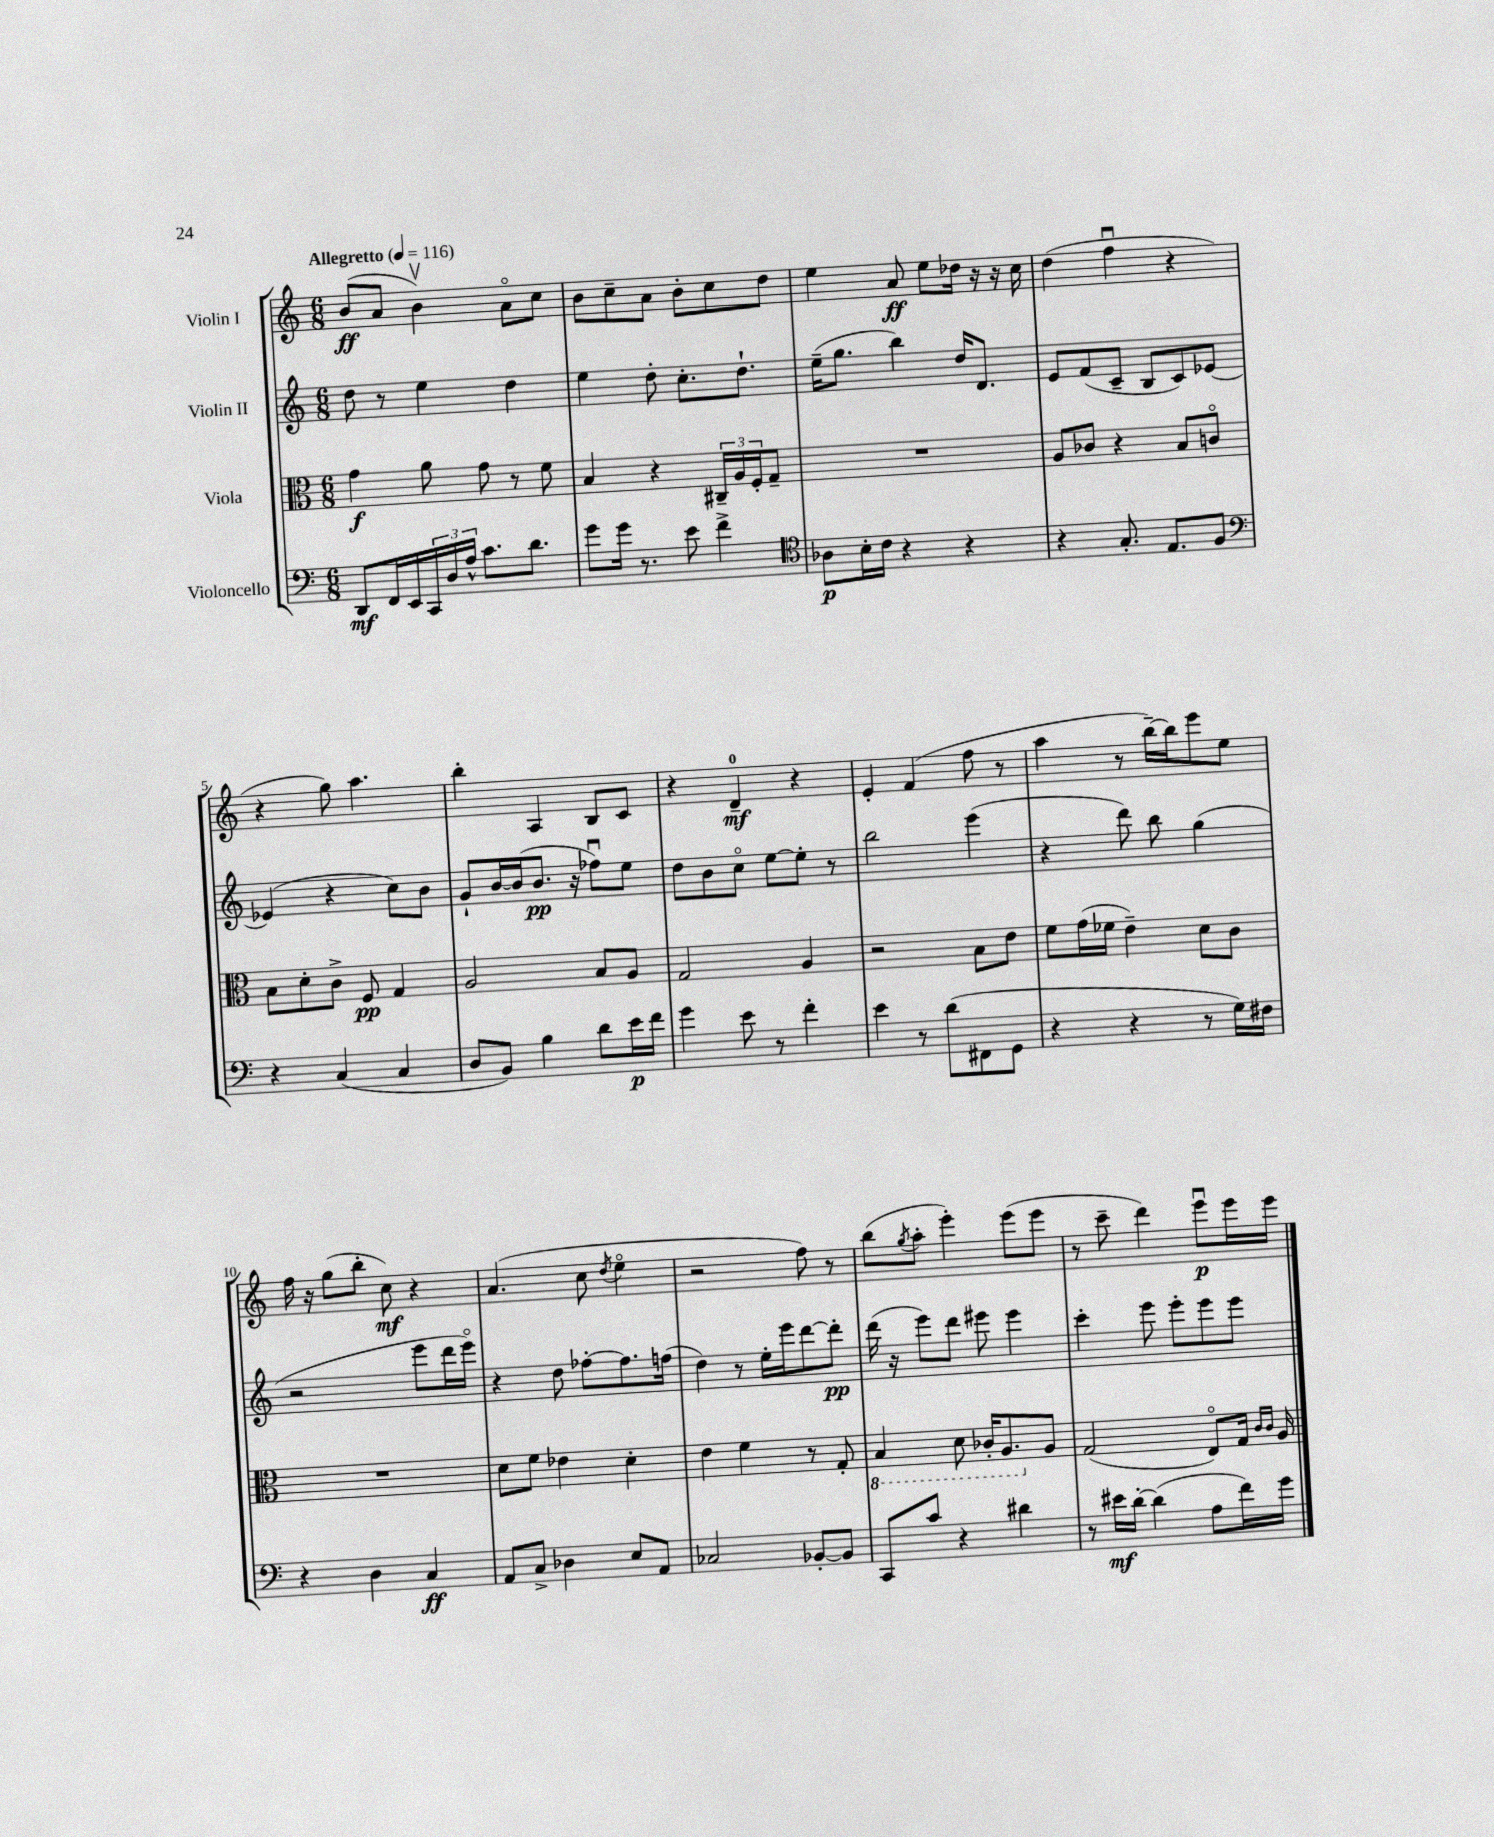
<<
\new StaffGroup <<
\new Staff = "s0" \with { instrumentName = "Violin I" } {
    \clef treble \key c \major \numericTimeSignature \time 6/8 \tempo "Allegretto" 4 = 116
    b'8\ff( a'8 b'4\upbow) a'8\flageolet c''8 |
    b'8 c''8-- a'8 b'8-. c''8 d''8 |
    e''4 a'8\ff e''8 des''16 r16 r16 c''16 |
    d''4( f''4\downbow r4 |
    r4 g''8) a''4. |
    b''4-. a4 b8 c'8 |
    r4 d'4-0--\mf r4 |
    e'4-. f'4( f''8 r8 |
    a''4 r8 b''16~--) b''16 e'''8 e''8 |
    f''16 r16 g''8( b''8-. c''8\mf) r4 |
    a'4.( c''8 \acciaccatura { d''8 } e''4\flageolet |
    r2 f''8) r8 |
    b''8( \acciaccatura { g''8 } a''8-. e'''4-.) e'''8( e'''8 |
    r8 c'''8-- d'''4) e'''8\downbow\p e'''16 e'''16 \bar "|." |
}
\new Staff = "s1" \with { instrumentName = "Violin II" } {
    \clef treble \key c \major \numericTimeSignature \time 6/8
    d''8 r8 e''4 d''4 |
    e''4 d''8-. c''8.-. d''8.-! |
    e''16--( g''8. b''4) d''16 d'8. |
    e'8 f'8( c'8-- b8 c'8) ees'8~ |
    ees'4( r4 c''8) b'8 |
    g'8-! b'16~ b'16( b'8.\pp r16 fes''8\downbow) e''8 |
    d''8 b'8 c''8\flageolet e''8~ e''8-. r8 |
    b''2 e'''4( |
    r4 d'''8) b''8 g''4( |
    r2 e'''8 d'''16 e'''16\flageolet) |
    r4 d''8 fes''8~-. fes''8. f''16( |
    d''4) r8 e''16-. e'''16 d'''8~ d'''8-.\pp |
    d'''16( r16 e'''8) d'''8 eis'''8 eis'''4 |
    c'''4-. e'''8 e'''8-. e'''8 e'''8 \bar "|." |
}
\new Staff = "s2" \with { instrumentName = "Viola" } {
    \clef alto \key c \major \numericTimeSignature \time 6/8
    g'4\f a'8 g'8 r8 f'8 |
    b4 r4 \tuplet 3/2 { cis16-- a16 f16-. } g8-- |
    R2. |
    a8 ces'8 r4 b8 c'8\flageolet |
    b8 d'8-. c'8-> f8\pp g4 |
    a2 b8 a8 |
    g2 a4 |
    r2 b8 e'8 |
    f'8 g'16( fes'16 e'4--) d'8 c'8 |
    R2. |
    d'8 f'8 ees'4 d'4-. |
    e'4 f'4 r8 g8-. |
    \ottava #-1 b,4 d8 ces16-. a,8. \ottava #0 a8 |
    g2( e8\flageolet) g16 \grace { c'16 c'16 } a16 \bar "|." |
}
\new Staff = "s3" \with { instrumentName = "Violoncello" } {
    \clef bass \key c \major \numericTimeSignature \time 6/8
    d,8\mf f,16 e,16 \tuplet 3/2 { c,16 d16 a16-^ } c'8. d'8. |
    g'8 g'16 r8. e'8 f'4-> |
    \clef tenor aes8\p b16-. c'16 r4 r4 |
    r4 g8.-. e8. f8 |
    \clef bass r4 c4( c4 |
    d8 b,8) b4 d'8 e'16\p f'16 |
    g'4 e'8 r8 f'4-. |
    e'4 r8 d'8( fis,8 g,8 |
    r4 r4 r8 g16) fis16 |
    r4 d4 c4\ff |
    a,8 c8-> des4 e8 a,8 |
    ces2 bes,8~-. bes,8 |
    c,8 c'8 r4 dis'4 |
    r8 eis'16\mf d'16~-. d'4( a8 f'16) g'16 \bar "|." |
}
>>
>>
